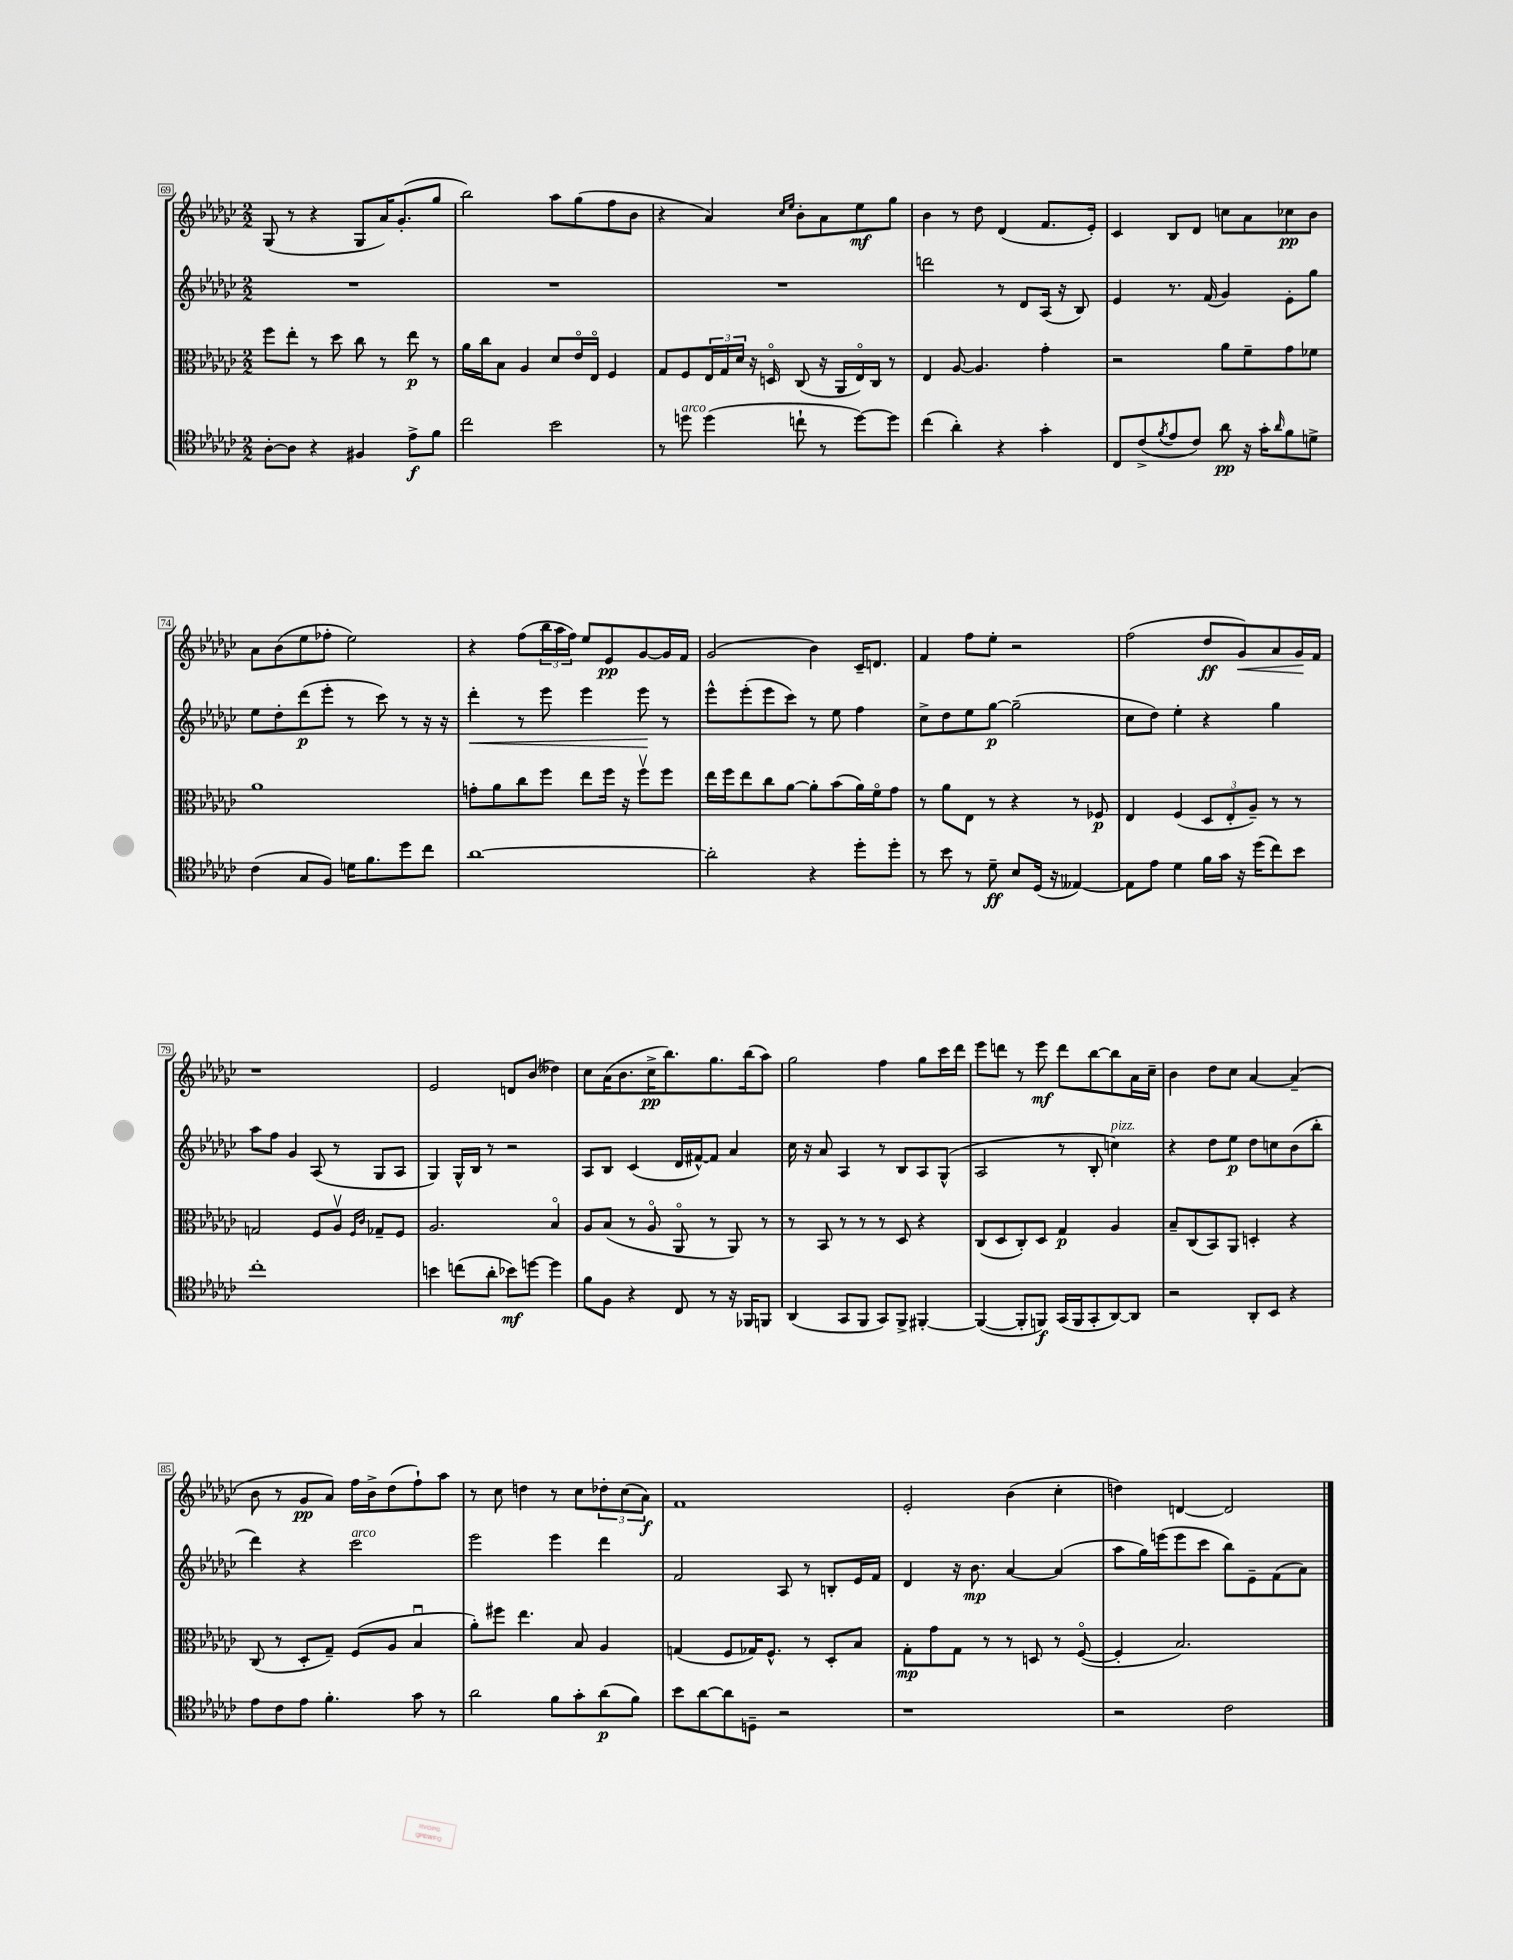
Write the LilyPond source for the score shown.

<<
\new StaffGroup <<
\new Staff = "s0" {
    \clef treble \key ges \major \numericTimeSignature \time 2/2
    ges8( r8 r4 ges8 aes'16) ges'8.-.( ges''8 |
    bes''2) aes''8 ges''8( f''8 bes'8 |
    r4 aes'4) \grace { ces''16 ees''16 } bes'8-. aes'8 ees''8\mf ges''8 |
    bes'4 r8 des''8 des'4( f'8. ees'16-.) |
    ces'4 bes8 des'8 c''8 aes'8 ces''8\pp bes'8 |
    aes'8 bes'8( ees''8 fes''8-. ees''2) |
    r4 f''8( \tuplet 3/2 { bes''16 aes''16 f''16) } ees''8 ees'8\pp ges'8~ ges'16 f'16 |
    ges'2( bes'4) ces'16-- d'8. |
    f'4 f''8 ees''8-. r2 |
    f''2( des''8\ff ges'8\<) aes'8 ges'16\! f'16 |
    r1 |
    ees'2 d'8 bes'8( deses''4) |
    ces''8 aes'16( bes'8. ces''16->\pp bes''8.) ges''8. bes''16( aes''8) |
    ges''2 f''4 ges''8 ces'''16 des'''16 |
    ees'''8 d'''8 r8 ees'''8\mf d'''8 bes''8~ bes''8 aes'16 ces''16-- |
    bes'4 des''8 ces''8 aes'4~ aes'4--( |
    bes'8 r8 ges'8\pp aes'8) f''16 bes'16-> des''8( f''8-!) aes''8 |
    r8 ces''8 d''4 r8 ces''8 \tuplet 3/2 { des''8-. ces''8( aes'8\f) } |
    f'1 |
    ees'2-. bes'4( ces''4-. |
    d''4) d'4~ d'2 \bar "|." |
}
\new Staff = "s1" {
    \clef treble \key ges \major \numericTimeSignature \time 2/2
    R1 |
    R1 |
    R1 |
    d'''2 r8 des'8 aes16( r16 bes8) |
    ees'4 r8. f'16( ges'4) ees'8-. ges''8 |
    ees''8 des''8-. des'''8\p( ees'''8-. r8 ces'''8) r8 r16 r16 |
    des'''4-.\< r8 ees'''8 ees'''4 ees'''8\! r8 |
    ees'''8-^ ees'''8-.( ees'''8 ces'''8) r8 ees''8 f''4 |
    ces''8-> des''8 ees''8 ges''8~\p ges''2--( |
    ces''8 des''8) ees''4-. r4 ges''4 |
    aes''8 f''8 ges'4 aes8( r8 ges8 aes8 |
    ges4) ges16-^ bes16 r8 r2 |
    aes8 bes8 ces'4( des'16 fis'16~-^) fis'8 aes'4 |
    ces''16 r16 aes'8 aes4 r8 bes8 aes8 ges8-^( |
    aes2 r8 bes8-. c''4^\markup { \italic "pizz." }) |
    r4 des''8 ees''8\p des''8 c''8 bes'8( bes''8-. |
    des'''4) r4 ces'''2^\markup { \italic "arco" } |
    ees'''2 ees'''4 des'''4 |
    f'2 aes8 r8 b8-. ees'16 f'16 |
    des'4 r16 bes'8.\mp aes'4~ aes'4( |
    aes''8 ges''16) e'''16( e'''8 ces'''8 bes''8) ees'8-- f'8( aes'8) \bar "|." |
}
\new Staff = "s2" {
    \clef alto \key ges \major \numericTimeSignature \time 2/2
    f''8 ees''8-. r8 des''8 ces''8 r8 ees''8\p r8 |
    aes'16 ces''16 bes8 aes4 des'8 ees'16\flageolet ees16\flageolet f4 |
    ges8 f8 \tuplet 3/2 { ees16 ges16 des'16 } r16 d16\flageolet ces8( r16 aes,16 ees16\flageolet) ces16 r8 |
    ees4 aes8~ aes4. ges'4-. |
    r2 aes'8 f'8-- ges'8 fes'8 |
    aes'1 |
    g'8-. aes'8 ces''8 f''8 ees''8 f''16 r16 f''8\upbow f''8 |
    ees''16 f''16 ees''8 ces''8 aes'8~ aes'8-. bes'8( aes'16) f'16\flageolet ges'8 |
    r8 aes'8 ees8 r8 r4 r8 fes8\p |
    ees4 f4( \tuplet 3/2 { des8 ees8-. aes8--) } r8 r8 |
    g2 f8 aes8\upbow \grace { f16 ces'16 } ges8-- f8 |
    aes2. bes4\flageolet |
    aes8 bes8( r8 aes8\flageolet aes,8\flageolet r8 aes,8) r8 |
    r8 bes,8 r8 r8 r8 des8 r4 |
    ces8( des8 ces8-.) des8 ges4\p aes4 |
    bes8-- ces8( bes,8) aes,8 d4-. r4 |
    ces8( r8 des8-. ges8--) f8( aes8 bes4\downbow |
    aes'8-.) fis''8 ees''4. bes8 aes4 |
    g4( f8 ges16) f8.-^ r8 des8-. bes8 |
    ges8-.\mp ges'8 ges8 r8 r8 d8 r8 f8~\flageolet( |
    f4-. bes2.) \bar "|." |
}
\new Staff = "s3" {
    \clef tenor \key ges \major \numericTimeSignature \time 2/2
    aes8~-. aes8 r4 fis4 ees'8->\f f'8 |
    ces''2 bes'2 |
    r8 d''8^\markup { \italic "arco" } d''4( c''8-! r8 d''8~) d''8 |
    ces''4( aes'4-.) r4 ges'4-. |
    ces8 ces'8->( \acciaccatura { f'8 } ees'8 ces'8) aes'8\pp r16 ges'16-. \grace { aes'16 } f'8 d'8-> |
    ces'4( ges8 f8) d'16 f'8. des''8 ces''8 |
    aes'1~ |
    aes'2-. r4 des''8-. des''8-. |
    r8 bes'8 r8 des'8--\ff bes8 des16( r16 eeses4~) |
    eeses8 ees'8 des'4 f'16 ges'16 r16 des''16( ces''8) bes'8 |
    ces''1-. |
    b'4 c''8( aes'8-. bes'8\mf) d''8~ d''4 |
    f'8 f8 r4 ces8 r8 r16 fes,16 f,8 |
    aes,4( ges,8 f,8 ges,8) f,8-> fis,4~-. |
    fis,4~( fis,8-. f,8\f) ges,16( f,16 ges,8-. aes,8~) aes,8 |
    r2 aes,8-. bes,8 r4 |
    ees'8 ces'8 ees'8 f'4.-. ges'8 r8 |
    aes'2 f'8 ges'8-. aes'8\p( f'8) |
    bes'8 aes'8~ aes'8 d8-- r2 |
    r1 |
    r2 ces'2 \bar "|." |
}
>>
>>
\layout { \context { \Score currentBarNumber = #69 \override BarNumber.stencil = #(make-stencil-boxer 0.1 0.3 ly:text-interface::print) } }
